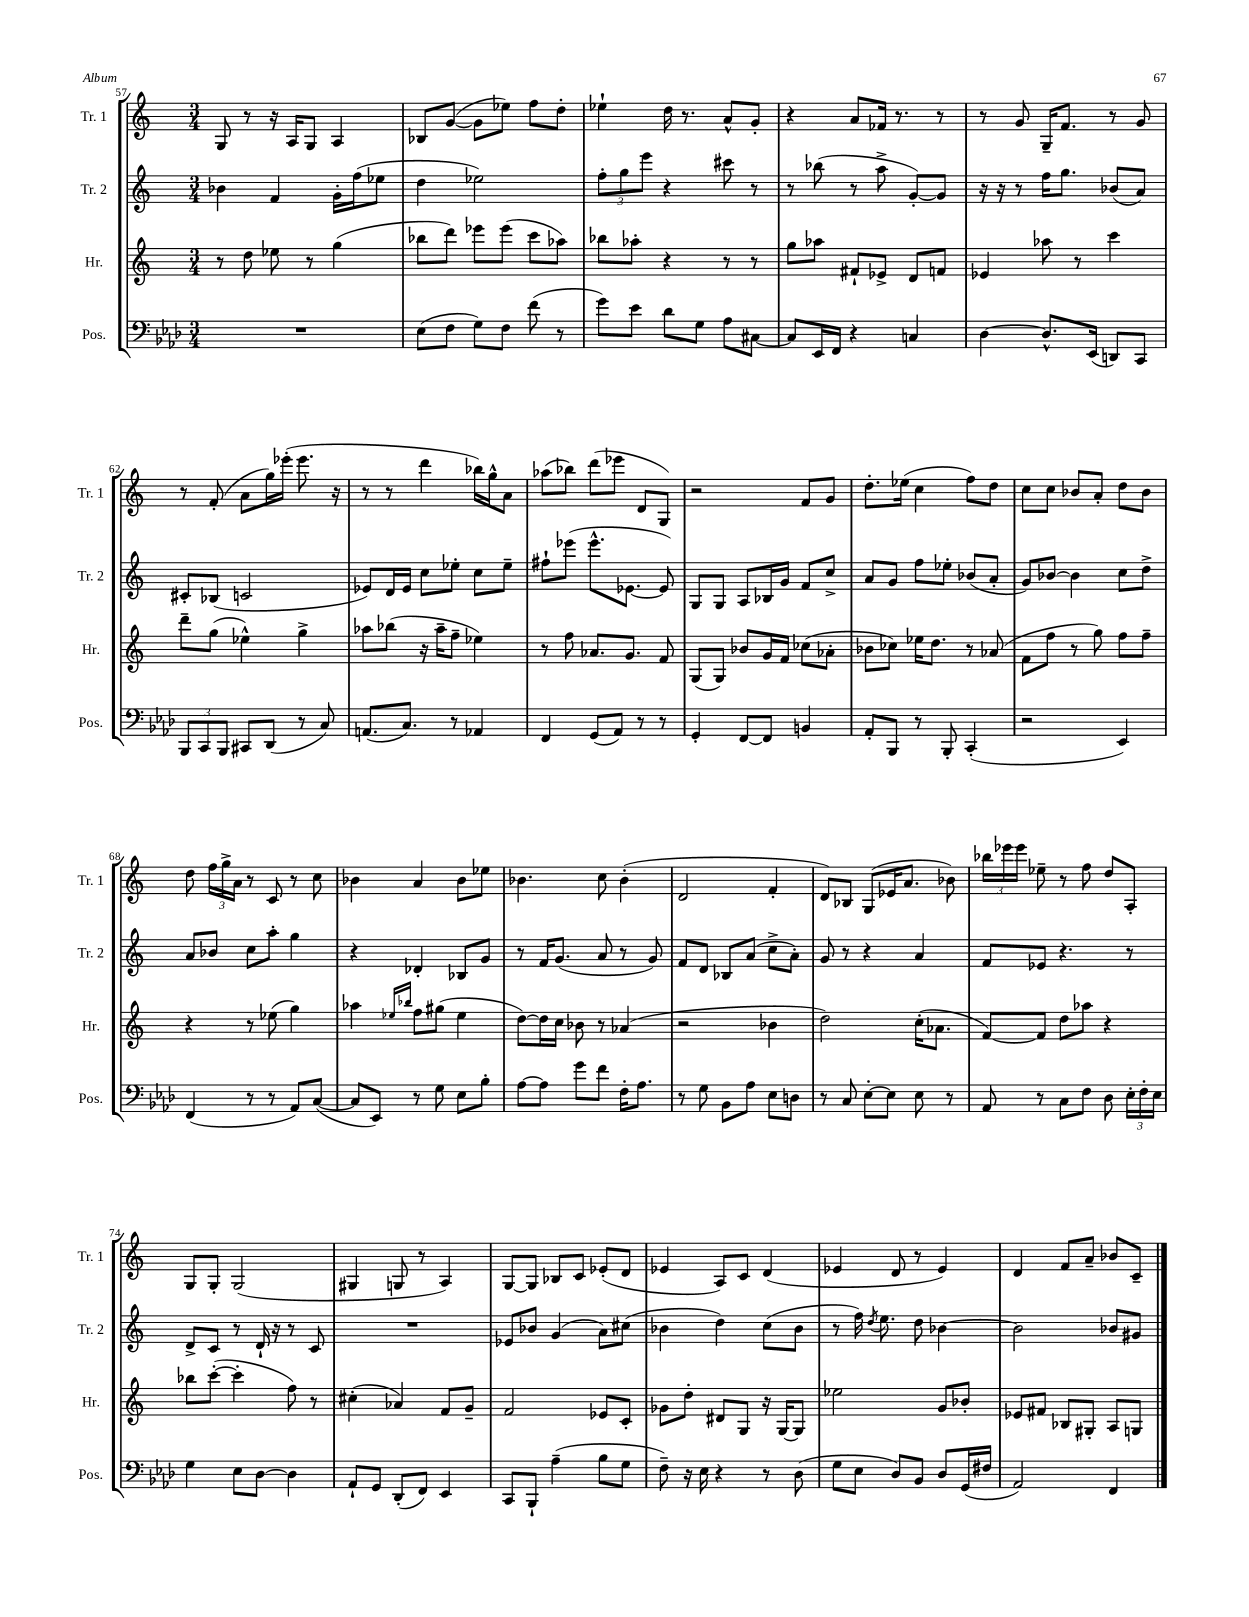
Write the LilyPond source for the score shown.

<<
\new StaffGroup <<
\new Staff = "s0" \with { instrumentName = "Tr. 1" shortInstrumentName = "Tr. 1" } {
    \clef treble \key c \major \numericTimeSignature \time 3/4
    \autoBeamOff g8 r8 r16 a16[ g8] a4 |
    bes8[ g'8]~( g'8[ ees''8]) f''8[ d''8]-. |
    ees''4-! d''16 r8. a'8[-^ g'8]-. |
    r4 a'8[ fes'16] r8. r8 |
    r8 g'8 g16[-- f'8.] r8 g'8 |
    r8 f'8-.( a'8[ g''16) ees'''16]-.( ees'''8. r16 |
    r8 r8 d'''4 bes''16[) g''16-^ a'8] |
    aes''8[( bes''8]) d'''8[( ees'''8] d'8[ g8]) |
    r2 f'8[ g'8] |
    d''8.[-. ees''16]( c''4 f''8[) d''8] |
    c''8[ c''8] bes'8[ a'8]-. d''8[ bes'8] |
    d''8 \tuplet 3/2 { f''16[ g''16-> a'16] } r8 c'8 r8 c''8 |
    bes'4 a'4 bes'8[ ees''8] |
    bes'4. c''8 bes'4-.( |
    d'2 f'4-. |
    d'8[) bes8] g8[( ees'16 a'8.] bes'8) |
    \tuplet 3/2 { bes''16[ ees'''16 ees'''16] } ees''8-- r8 f''8 d''8[ a8]-. |
    g8[ g8]-. g2( |
    gis4 g8 r8 a4) |
    g8[~ g8] bes8[ c'8] ees'8[-.( d'8] |
    ees'4 a8[) c'8] d'4( |
    ees'4 d'8 r8 ees'4) |
    d'4 f'8[ a'8]-- bes'8[ c'8]-- \bar "|." |
}
\new Staff = "s1" \with { instrumentName = "Tr. 2" shortInstrumentName = "Tr. 2" } {
    \clef treble \key c \major \numericTimeSignature \time 3/4
    \autoBeamOff bes'4 f'4 g'16[-. f''16( ees''8] |
    d''4 ees''2) |
    \tuplet 3/2 { f''8[-. g''8 e'''8] } r4 cis'''8 r8 |
    r8 bes''8( r8 a''8-> g'8[~-.) g'8] |
    r16 r16 r8 f''16[ g''8.] bes'8[( a'8]) |
    cis'8[-. bes8]( c'2 |
    ees'8[) d'16 ees'16] c''8[ ees''8]-. c''8[ ees''8]-- |
    fis''8[-! ees'''8]( ees'''8.[-^ ees'8.]~ ees'8) |
    g8[ g8] a8[ bes16 g'16] f'8[ c''8]-> |
    a'8[ g'8] f''8[ ees''8]-. bes'8[( a'8]-. |
    g'8[) bes'8]~ bes'4 c''8[ d''8]-> |
    a'8[ bes'8] c''8[ a''8]-. g''4 |
    r4 des'4-. bes8[ g'8] |
    r8 f'16[ g'8.]( a'8 r8 g'8) |
    f'8[ d'8] bes8[ a'8]( c''8[-> a'8]-.) |
    g'8 r8 r4 a'4 |
    f'8[ ees'8] r4. r8 |
    d'8[-> c'8] r8 d'16-! r16 r8 c'8 |
    R2. |
    ees'8[ bes'8] g'4( a'8[) cis''8]( |
    bes'4 d''4) c''8[( bes'8] |
    r8 f''16) \acciaccatura { d''8 } e''8. d''8 bes'4~ |
    bes'2 bes'8[ gis'8] \bar "|." |
}
\new Staff = "s2" \with { instrumentName = "Hr." shortInstrumentName = "Hr." } {
    \clef treble \key c \major \numericTimeSignature \time 3/4
    \autoBeamOff r8 d''8 ees''8 r8 g''4( |
    bes''8[ d'''8]) ees'''8[ ees'''8]( c'''8[ aes''8]) |
    bes''8[ aes''8]-. r4 r8 r8 |
    g''8[ aes''8] fis'8[-! ees'8]-> d'8[ f'8] |
    ees'4 aes''8 r8 c'''4 |
    d'''8[-- g''8]( ees''4-^) g''4-> |
    aes''8[ bes''8]( r16 aes''16[-- f''8]-- ees''4) |
    r8 f''8 aes'8.[ g'8.] f'8 |
    g8[( g8]) bes'8[ g'16 f'16] ces''8[( aes'8]-. |
    bes'8[ ces''8]) ees''16[ d''8.] r8 aes'8( |
    f'8[ f''8] r8 g''8) f''8[ f''8]-- |
    r4 r8 ees''8( g''4) |
    aes''4 \grace { ees''16[ bes''16] } f''8[ gis''8]( ees''4 |
    d''8[~) d''16 c''16] bes'8 r8 aes'4( |
    r2 bes'4 |
    d''2) c''16[-.( aes'8.] |
    f'8[~) f'8] d''8[ aes''8] r4 |
    bes''8[ c'''8]~-.( c'''4-. f''8) r8 |
    cis''4-.( aes'4) f'8[ g'8]-- |
    f'2 ees'8[ c'8]-. |
    ges'8[ d''8]-. dis'8[ g8] r16 g16[~ g8] |
    ees''2 g'8[ bes'8]-. |
    ees'8[ fis'8] bes8[ gis8]-. a8[ g8] \bar "|." |
}
\new Staff = "s3" \with { instrumentName = "Pos." shortInstrumentName = "Pos." } {
    \clef bass \key aes \major \numericTimeSignature \time 3/4
    \autoBeamOff R2. |
    ees8[( f8] g8[) f8] f'8( r8 |
    g'8[) ees'8] des'8[ g8] aes8[ cis8]~ |
    cis8[ ees,16 f,16] r4 c4 |
    des4~ des8.[-^ ees,16]( d,8[) c,8] |
    \tuplet 3/2 { bes,,8[ c,8 bes,,8] } cis,8[ des,8]( r8 c8) |
    a,8.[( c8.]) r8 aes,4 |
    f,4 g,8[( aes,8]) r8 r8 |
    g,4-. f,8[~ f,8] b,4 |
    aes,8[-. bes,,8] r8 bes,,8-. c,4-.( |
    r2 ees,4) |
    f,4( r8 r8 aes,8[) c8]~( |
    c8[ ees,8]) r8 g8 ees8[ bes8]-. |
    aes8[~ aes8] g'8[ f'8] f16[-. aes8.] |
    r8 g8 bes,8[ aes8] ees8[ d8] |
    r8 c8 ees8[~-. ees8] ees8 r8 |
    aes,8 r8 c8[ f8] des8 \tuplet 3/2 { ees16[-. f16-. ees16] } |
    g4 ees8[ des8]~ des4 |
    aes,8[-! g,8] des,8[-.( f,8]) ees,4 |
    c,8[ bes,,8]-! aes4--( bes8[ g8] |
    f8--) r16 ees16 r4 r8 des8( |
    g8[ ees8] des8[) bes,8] des8[ g,16( fis16] |
    aes,2) f,4 \bar "|." |
}
>>
>>
\layout { \context { \Score currentBarNumber = #57 } }
